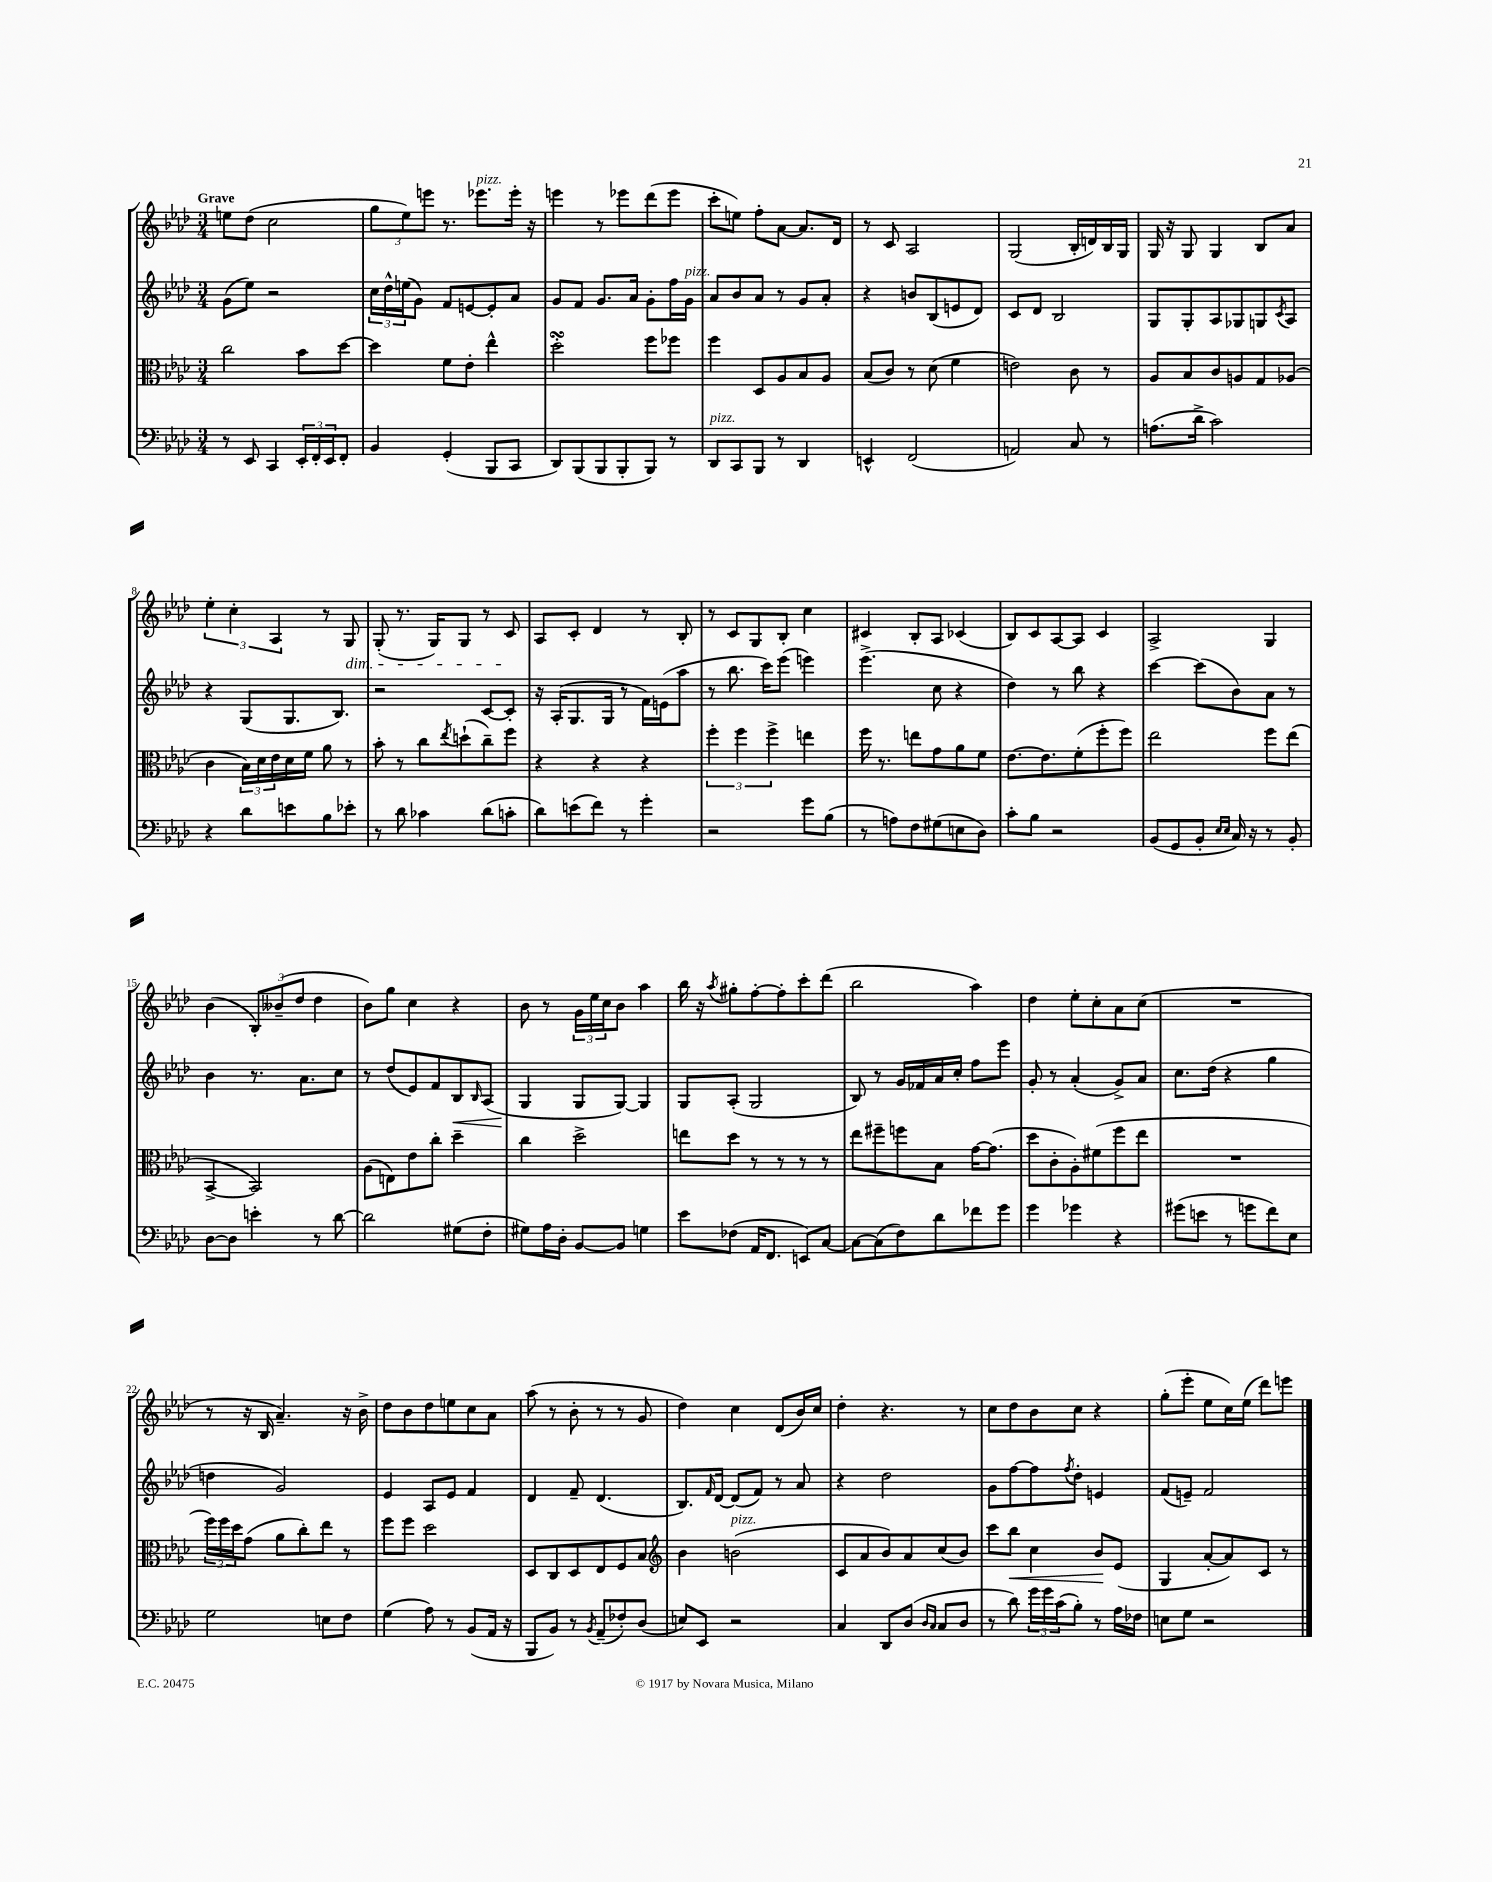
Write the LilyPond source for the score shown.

<<
\new StaffGroup <<
\new Staff = "s0" {
    \clef treble \key aes \major \numericTimeSignature \time 3/4 \tempo "Grave"
    e''8 des''8( c''2 |
    \tuplet 3/2 { g''8 ees''8) e'''8 } r8. ees'''8.^\markup { \italic "pizz." } ees'''16-. r16 |
    e'''4 r8 ees'''8 des'''8( ees'''8 |
    c'''8-. e''8) f''8-. aes'8~ aes'8. des'16 |
    r8 c'8 aes2 |
    g2( bes16-. d'16) bes16 g16 |
    g16 r16 g8 g4 bes8 aes'8 |
    \tuplet 3/2 { ees''4-. c''4-. aes4 } r8 g8\dim |
    g8-.( r8. g16) g8 r8 c'8\! |
    aes8 c'8-. des'4 r8 bes8-. |
    r8 c'8 g8 bes8-. c''4 |
    cis'4 bes8-. aes8 ces'4( |
    bes8) c'8 aes8~ aes8 c'4 |
    aes2-> g4 |
    bes'4( \tuplet 3/2 { bes8-.) beses'8--( des''8 } des''4 |
    bes'8) g''8 c''4 r4 |
    bes'8 r8 \tuplet 3/2 { g'16 ees''16 c''16 } bes'8 aes''4 |
    bes''16 r16 \acciaccatura { aes''8 } gis''8-. f''8~-. f''8-. c'''8-. des'''8( |
    bes''2 aes''4) |
    des''4 ees''8-. c''8-. aes'8 c''8( |
    R2. |
    r8 r16 bes16 aes'4.--) r16 bes'16-> |
    des''8 bes'8 des''8 e''8 c''8 aes'8 |
    aes''8( r8 bes'8-. r8 r8 g'8 |
    des''4) c''4 des'8( bes'16) c''16 |
    des''4-. r4. r8 |
    c''8 des''8 bes'8 c''8 r4 |
    g''8-.( ees'''8-. ees''8 c''16) ees''16( des'''8) e'''8 \bar "|." |
}
\new Staff = "s1" {
    \clef treble \key aes \major \numericTimeSignature \time 3/4
    g'8( ees''8) r2 |
    \tuplet 3/2 { c''16 des''16-^ e''16( } g'8) f'8 e'8~ e'8-. aes'8 |
    g'8 f'8 g'8. aes'16 g'8-. f''16 g'16^\markup { \italic "pizz." } |
    aes'8 bes'8 aes'8 r8 g'8 aes'8-. |
    r4 b'8 bes8( e'8 des'8) |
    c'8 des'8 bes2 |
    g8 g8-. aes8 ges8 g8 \acciaccatura { c'8 } aes8 |
    r4 g8( g8. bes8.) |
    r2 c'8~ c'8-. |
    r16 aes16-.( g8. g16 r8 f'16) e'16( aes''8 |
    r8 bes''8. c'''16) ees'''8( e'''4) |
    ees'''4.->( c''8 r4 |
    des''4) r8 bes''8 r4 |
    c'''4~ c'''8( bes'8) aes'8 r8 |
    bes'4 r8. aes'8. c''8 |
    r8 des''8( ees'8) f'8 bes8\< \grace { bes16 } aes8( |
    g4\! g8 g8~) g4 |
    g8 aes8-.( g2 |
    bes8) r8 g'16 fes'16 aes'16 c''16-. f''8 ees'''8 |
    g'8-. r8 aes'4-.( g'8->) aes'8 |
    c''8. des''16( r4 g''4 |
    d''4 g'2) |
    ees'4 aes8 ees'8 f'4 |
    des'4 f'8-- des'4.( |
    bes8.) \grace { f'16 } des'16~ des'8( f'8) r8 aes'8 |
    r4 des''2 |
    g'8 f''8~ f''8 \acciaccatura { f''8 } des''8-. e'4 |
    f'8( e'8--) f'2 \bar "|." |
}
\new Staff = "s2" {
    \clef alto \key aes \major \numericTimeSignature \time 3/4
    c''2 bes'8 des''8~ |
    des''4 f'8 ees'8-. ees''4-^ |
    des''2-.\turn f''8 fes''8 |
    f''4 des8 aes8 bes8 aes8 |
    bes8( c'8) r8 des'8( f'4 |
    e'2) c'8 r8 |
    aes8 bes8 c'8 a8 g8 aes8( |
    c'4 \tuplet 3/2 { bes16) des'16 ees'16 } des'16 f'16 aes'8 r8 |
    bes'8-. r8 c''8 \acciaccatura { ees''8 } d''8-!( c''8--) f''8 |
    r4 r4 r4 |
    \tuplet 3/2 { f''4-. f''4 f''4-> } e''4 |
    f''16 r8. e''8 g'8 aes'8 f'8 |
    ees'8.~ ees'8. f'8-.( f''8-. f''8) |
    ees''2 f''8 ees''8( |
    bes,4~-> bes,2) |
    aes8( e8) ees'8 c''8-. des''4-- |
    c''4 des''2-> |
    e''8 des''8 r8 r8 r8 r8 |
    ees''8 fis''8-- f''8 bes8 g'16~ g'8.( |
    des''8 c'8-. aes8-.) fis'8( f''8 ees''8 |
    R2. |
    \tuplet 3/2 { f''16) f''16 des''16 } g'8( aes'8 c''8-.) ees''8 r8 |
    f''8 f''8 des''2 |
    des8 c8 des8 ees8 f8 bes8 |
    \clef treble bes'4 b'2^\markup { \italic "pizz." }( |
    c'8 aes'8 bes'8) aes'8 c''8( bes'8) |
    c'''8 bes''8\< c''4 bes'8\! ees'8( |
    g4 aes'8~-. aes'8) c'8 r8 \bar "|." |
}
\new Staff = "s3" {
    \clef bass \key aes \major \numericTimeSignature \time 3/4
    r8 ees,8 c,4 \tuplet 3/2 { ees,16-. f,16-. ees,16 } f,8-. |
    bes,4 g,4-.( bes,,8 c,8 |
    des,8) bes,,8( bes,,8 bes,,8-. bes,,8) r8 |
    des,8^\markup { \italic "pizz." } c,8 bes,,8 r8 des,4 |
    e,4-^ f,2( |
    a,2) c8 r8 |
    a8.( des'16-> c'2) |
    r4 des'8 e'8 bes8 ees'8-. |
    r8 des'8 ces'4 des'8( c'8-. |
    des'8) e'8( f'8) r8 g'4-. |
    r2 g'8 bes8( |
    r8 a8) f8 gis8( e8 des8) |
    c'8-. bes8 r2 |
    bes,8( g,8 bes,8-. \grace { ees16 ees16 } c16) r16 r8 bes,8-. |
    des8~ des8 e'4-. r8 des'8~ |
    des'2 gis8( f8-. |
    gis8) aes16 des16-. bes,8~ bes,8 g4 |
    ees'8 fes8( aes,16 f,8. e,8) c8~ |
    c8~ c8( f8) des'8 fes'8 g'8 |
    g'4 ges'4 r4 |
    gis'8( e'8 r8 g'8 f'8) ees8 |
    g2 e8 f8 |
    g4( aes8) r8 bes,8( aes,16 r16 |
    bes,,8 bes,8) r8 \acciaccatura { bes,8 } aes,8--( fes8-.) des8( |
    e8) ees,8 r2 |
    c4 des,8 des8( \grace { des16 c16 } c8 des8 |
    r8 des'8) \tuplet 3/2 { g'16 g'16 c'16( } bes8-.) r8 aes16 fes16 |
    e8 g8 r2 \bar "|." |
}
>>
>>
